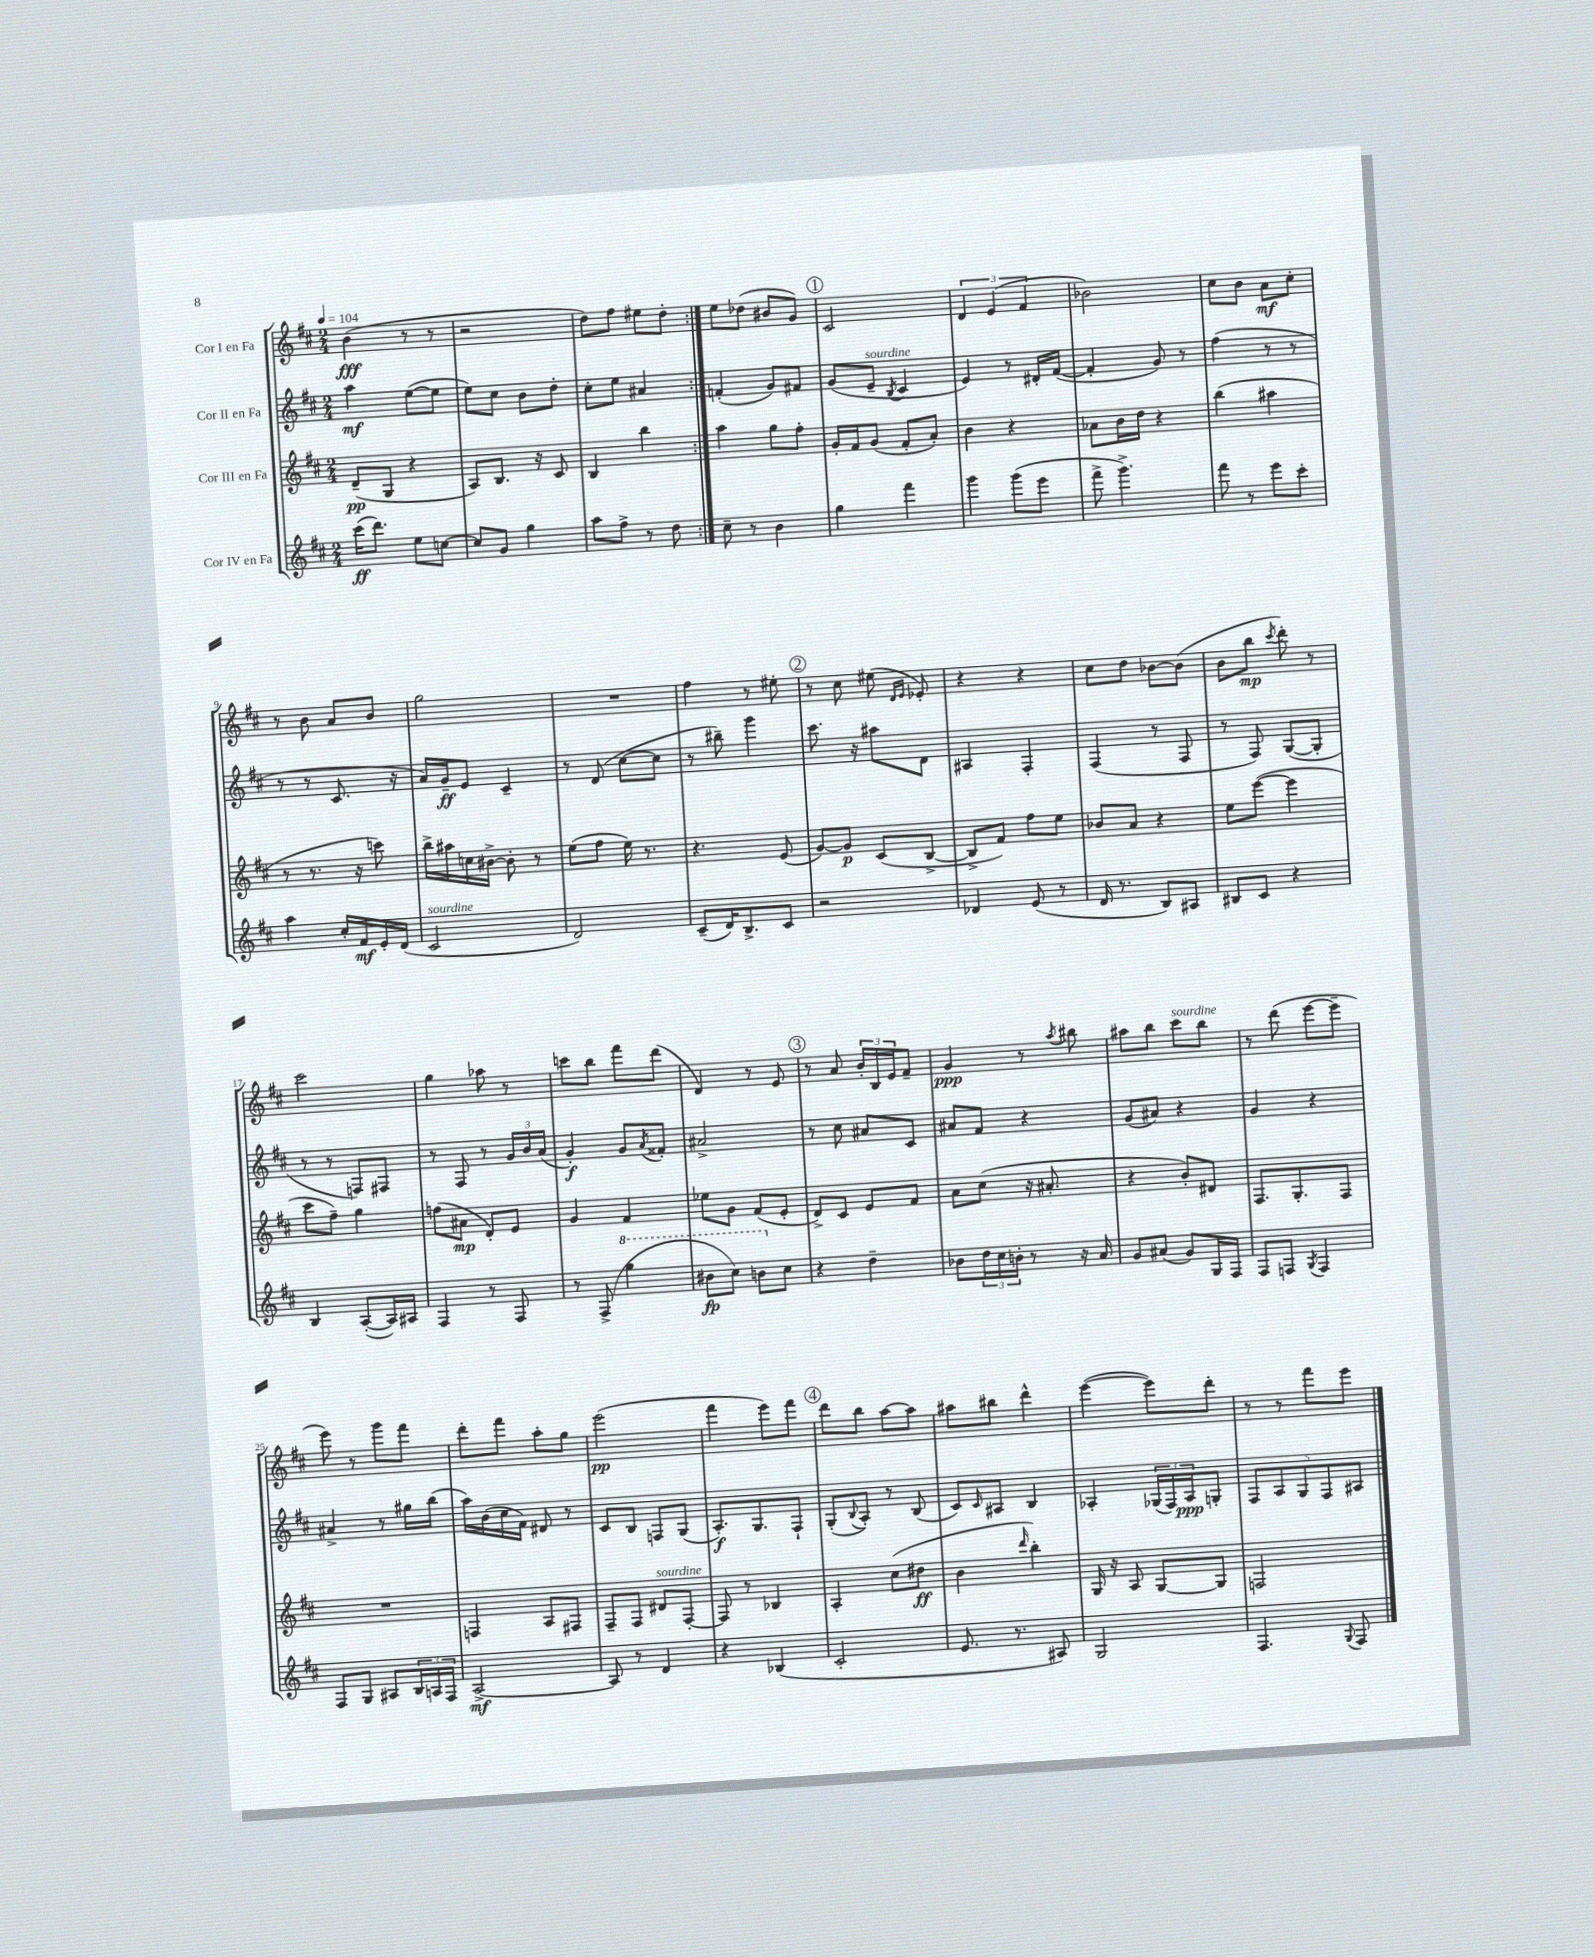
<<
\new StaffGroup <<
\new Staff = "s0" \with { instrumentName = "Cor I en Fa" } {
    \clef treble \key d \major \numericTimeSignature \time 2/4 \tempo 4 = 104
    \repeat volta 2 { b'4\fff( r8 r8 |
    r2 |
    d''8) fis''8 eis''8 d''8-. | }
    e''8 des''8( bis'8 g'8) |
    \mark \markup { \circle "1" } cis'2 |
    \tuplet 3/2 { d'4 e'4( fis'4 } |
    bes'2) |
    cis''8 b'8 a'8\mf cis''8-. |
    r8 b'8 a'8 b'8 |
    g''2 |
    R2 |
    fis''4 r8 eis''8-. |
    \mark \markup { \circle "2" } r8 cis''8 eis''8( \grace { d'16 e'16 } ees'8-.) |
    r4 r4 |
    cis''8 d''8 bes'8~ bes'8( |
    b'8 b''8\mp \acciaccatura { cis'''8 } d'''8-.) r8 |
    cis'''2 |
    g''4 aes''8 r8 |
    c'''8 b''8 fis'''8 d'''8( |
    d'4) r8 e'8 |
    \mark \markup { \circle "3" } r8 a'8 \tuplet 3/2 { b'16-. b16 e'16 } fis'8-- |
    g'4\ppp r8 \acciaccatura { a''8 } bis''8 |
    ais''8 b''8 cis'''8^\markup { \italic "sourdine" } b''8 |
    r8 d'''8( e'''8~ e'''8-- |
    e'''8) r8 g'''8 fis'''8 |
    d'''8-. fis'''8 a''8-. g''8 |
    e'''2\pp( |
    fis'''4 e'''8) fis'''8 |
    \mark \markup { \circle "4" } d'''8 b''8 a''8~ a''8 |
    ais''8 bis''8 d'''4-^ |
    e'''4~( e'''8) d'''8-. |
    r8 r8 fis'''8 e'''8 \bar "|." |
}
\new Staff = "s1" \with { instrumentName = "Cor II en Fa" } {
    \clef treble \key d \major \numericTimeSignature \time 2/4
    \repeat volta 2 { a''4\mf e''8~( e''8 |
    e''8) cis''8 b'8 d''8-. |
    cis''8-. e''8 ais'4 | }
    f'4-.( g'8) fis'8 |
    \mark \markup { \circle "1" } g'8( e'8--^\markup { \italic "sourdine" } \acciaccatura { b8 } cis'4 |
    e'4) r8 dis'16-. fis'16~( |
    fis'4-. g'8) r8 |
    fis''4( r8 r8 |
    r8 r8 cis'8. r16 |
    a'16) g'16--\ff e'8 cis'4-- |
    r8 d'8( cis''8~ cis''8 |
    r8 bis''8--) g'''4 |
    \mark \markup { \circle "2" } cis'''8. r16 ais''8 d'8 |
    ais4 fis4-. |
    fis4( r8 fis8 |
    r8 fis8) g8~( g8-. |
    r8 r8 f8) fis8 |
    r8 fis8 r8 \tuplet 3/2 { g'16 b'16 a'16( } |
    g'4-.\f) g'8 \acciaccatura { a'8 } fisis'8-. |
    ais'2-> |
    \mark \markup { \circle "3" } r8 cis''8 ais'8 cis'8 |
    ais'8 fis'8 r4 |
    g'8( ais'8) r4 |
    g'4 r4 |
    ais'4-> r8 gis''16 b''16( |
    a''16) b'16( cis''16 fis'16) dis'8 r8 |
    cis'8 b8 f8 g8( |
    a8.-.\f) g8. fis8-! |
    \mark \markup { \circle "4" } g8-.( \appoggiatura { b8 } a8-.) r8 b8( |
    cis'8) \grace { cis'16 } ais8 b4 |
    aes4-. \tuplet 3/2 { ges16( fis16) aes16\ppp } g8-. |
    \tuplet 5/4 { fis8 a8 g8 fis8 ais8 } \bar "|." |
}
\new Staff = "s2" \with { instrumentName = "Cor III en Fa" } {
    \clef treble \key d \major \numericTimeSignature \time 2/4
    \repeat volta 2 { d'8--\pp( g8 r4 |
    a8) b8. r16 cis'8 |
    b4 b''4 | }
    a''4 g''8 fis''8-. |
    \mark \markup { \circle "1" } g'16-. fis'16 g'8( fis'8-. a'8-.) |
    b'4 r4 |
    aes'8 b'16 d''16 r4 |
    b''4( ais''4 |
    r8 r8. r16 c'''8) |
    b''16-> ais''16 c''16 bis'16~-> bis'8-. r8 |
    e''8( fis''8 e''16) r8. |
    r4. e'8( |
    \mark \markup { \circle "2" } g'8~) g'8\p cis'8( b8~-> |
    b8-> fis'8) fis''8 e''8 |
    bes'8 a'8 r4 |
    e''8 e'''8~( e'''4 |
    cis'''8 fis''8--) g''4 |
    f''8( ais'8\mp d'8-.) e'8 |
    g'4 fis'4 |
    ees''8 g'8 fis'8( e'8-. |
    \mark \markup { \circle "3" } d'8->) cis'8 e'8 fis'8 |
    a'8 cis''8( r16 ais'8.-. |
    r4 b'8-.) dis'8 |
    fis8. g8.-. fis8 |
    R2 |
    f4 a8 fis8 |
    fis8-- fis8 dis'8^\markup { \italic "sourdine" } fis8~-. |
    fis8 r8 bes4 |
    \mark \markup { \circle "4" } a4-. cis''8( dis''8\ff |
    b'4 \grace { d'''16 } b''4-.) |
    g16 r16 a8 g8~ g8 |
    f2 \bar "|." |
}
\new Staff = "s3" \with { instrumentName = "Cor IV en Fa" } {
    \clef treble \key d \major \numericTimeSignature \time 2/4
    \repeat volta 2 { cis'''16\ff( d'''8.) e''8 c''8~ |
    c''8 g'8 g''4 |
    a''8 fis''8-> r8 d''8 | }
    cis''8-- r8 b'4 |
    \mark \markup { \circle "1" } g''4 fis'''4 |
    g'''4 g'''8( e'''8 |
    fis'''8-> g'''4.->) |
    fis'''8 r8 e'''8 cis'''8-. |
    a''4 cis''16-. fis'16\mf e'16-. d'16( |
    cis'2^\markup { \italic "sourdine" } |
    d'2) |
    cis'8--( d'16) b8.-> cis'8 |
    \mark \markup { \circle "2" } r2 |
    des'4 e'8( r8 |
    d'16 r8. b8) ais8 |
    bis8 cis'8 r4 |
    b4 a8~-.( a16) ais16 |
    fis4 r8 fis8 |
    r8 fis8->( \ottava #1 g'''4 |
    bis''8\fp cis'''8) b''8 \ottava #0 cis''8 |
    \mark \markup { \circle "3" } r4 d''4-- |
    bes'8 \tuplet 3/2 { d''16 cis''16 b'16-. } r8 r16 a'16 |
    g'8 ais'8( g'8) g16 fis16 |
    fis8 f8 \acciaccatura { g8 } f4 |
    fis8 g8 ais8 \tuplet 3/2 { b16 a16 fis16 } |
    a2~->\mf |
    a8 r8 d'4 |
    r4 bes4( |
    \mark \markup { \circle "4" } cis'2-. |
    e'8. r8. ais8) |
    g2 |
    fis4. \appoggiatura { g8 } fis8 \bar "|." |
}
>>
>>
